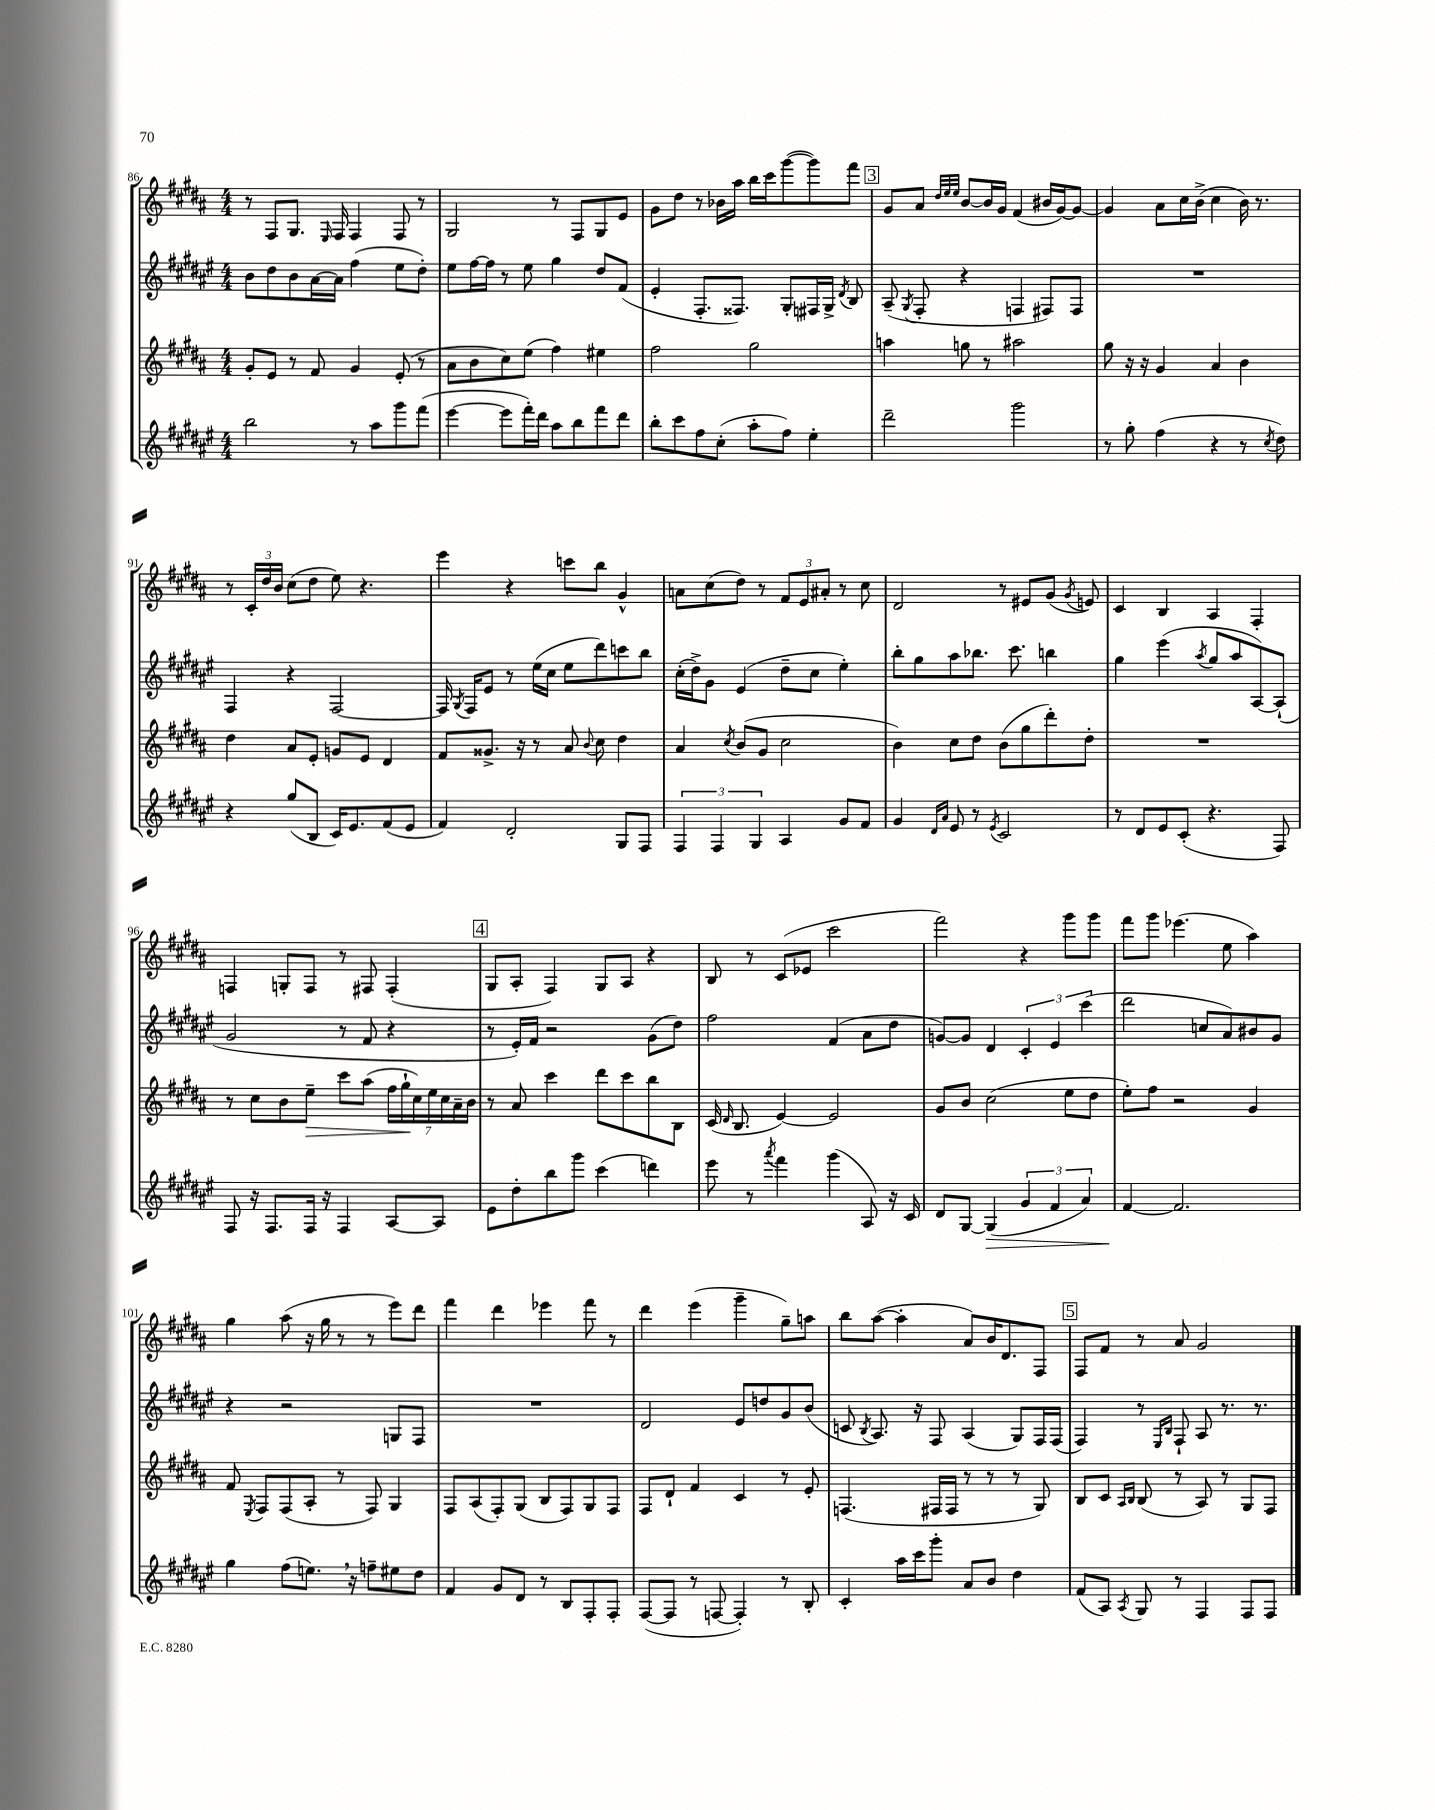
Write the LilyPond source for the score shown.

<<
\new StaffGroup <<
\new Staff = "s0" {
    \clef treble \key b \major \numericTimeSignature \time 4/4
    \autoBeamOff r8 fis8[ gis8.] \grace { e16 } fis16 fis4 fis8 r8 |
    gis2 r8 fis8[ gis8 e'8] |
    gis'8[ dis''8] r8 bes'16[ ais''16] b''16[ cis'''16 gis'''8~( gis'''8) fis'''8] |
    \mark \markup { \box "3" } gis'8[ ais'8] \grace { dis''32[ e''32 e''32] } b'8[~ b'16 gis'16] fis'4( bis'16[ gis'16~) gis'8]~ |
    gis'4 ais'8[ cis''16 b'16]->( cis''4 b'16) r8. |
    r8 \tuplet 3/2 { cis'16[-. dis''16 b'16] } cis''8[( dis''8] e''8) r4. |
    e'''4 r4 c'''8[ b''8] gis'4-^ |
    a'8[ cis''8( dis''8]) r8 \tuplet 3/2 { fis'8[ e'8 ais'8]-. } r8 cis''8 |
    dis'2 r8 eis'8[ gis'8]( \acciaccatura { gis'8 } e'8) |
    cis'4 b4 ais4 fis4-. |
    f4 g8[-. f8] r8 fis8 fis4-.( |
    \mark \markup { \box "4" } gis8[ ais8]-. fis4) gis8[ ais8] r4 |
    b8 r8 cis'8[( ees'8] cis'''2 |
    fis'''2) r4 gis'''8[ gis'''8] |
    fis'''8[ gis'''8] ees'''4.( e''8 ais''4) |
    gis''4 ais''8( r16 gis''16 r8 r8 e'''8[) dis'''8] |
    fis'''4 dis'''4 ees'''4 fis'''8 r8 |
    dis'''4 e'''4( gis'''4-- gis''8[--) a''8] |
    b''8[ ais''8]~( ais''4-. ais'8[) b'16 dis'8. fis8] |
    \mark \markup { \box "5" } fis8[ fis'8] r8 ais'8 gis'2 \bar "|." |
}
\new Staff = "s1" {
    \clef treble \key fis \major \numericTimeSignature \time 4/4
    \autoBeamOff b'8[ dis''8 b'8 ais'16~ ais'16] fis''4( eis''8[ dis''8]-.) |
    eis''8[ fis''16~ fis''16] r8 eis''8 gis''4 dis''8[ fis'8]( |
    eis'4-. fis8.[-. fisis8.]) gis8[-. fis16 gis16]-> \acciaccatura { dis'8 } b8 |
    \mark \markup { \box "3" } ais8--( \acciaccatura { gis8 } fis8-. r4 f4 fis8[) fis8] |
    R1 |
    fis4 r4 fis2~ |
    fis16 \acciaccatura { gis8 } fis16[ eis'8] r8 eis''16[( cis''16] eis''8[ dis'''8) c'''8 b''8] |
    cis''16[-.( dis''16->) gis'8] eis'4( dis''8[-- cis''8] eis''4-.) |
    b''8[-. gis''8 ais''8 bes''8.] cis'''8. b''4 |
    gis''4 eis'''4( \acciaccatura { ais''8 } gis''8[ ais''8 ais8~) ais8]-!( |
    gis'2 r8 fis'8 r4 |
    \mark \markup { \box "4" } r8 eis'16[-.) fis'16] r2 gis'8[( dis''8]) |
    fis''2 fis'4( ais'8[ dis''8] |
    g'8[~) g'8] dis'4 \tuplet 3/2 { cis'4-. eis'4 cis'''4( } |
    dis'''2 c''8[ ais'8) bis'8 gis'8] |
    r4 r2 g8[ fis8] |
    R1 |
    dis'2 eis'8[ d''8 gis'8 b'8]( |
    c'8 \acciaccatura { b8 } ais8.) r16 fis8 ais4( gis8[) fis16 fis16]( |
    \mark \markup { \box "5" } fis4) r8 \grace { eis16[ b16] } fis8-! ais8 r8. r8. \bar "|." |
}
\new Staff = "s2" {
    \clef treble \key b \major \numericTimeSignature \time 4/4
    \autoBeamOff gis'8[-. e'8] r8 fis'8 gis'4 e'8-.( r8 |
    ais'8[ b'8 cis''8) e''8]( fis''4) eis''4 |
    fis''2 gis''2 |
    \mark \markup { \box "3" } a''4 g''8 r8 ais''2 |
    gis''8 r16 r16 gis'4 ais'4 b'4 |
    dis''4 ais'8[ e'8]-. g'8[ e'8] dis'4 |
    fis'8[ gisis'8.]-> r16 r8 ais'8 \appoggiatura { b'8 } cis''8 dis''4 |
    ais'4 \acciaccatura { cis''8 } b'8[( gis'8] cis''2 |
    b'4) cis''8[ dis''8] b'8[( gis''8 dis'''8-.) dis''8]-. |
    R1 |
    r8 cis''8[ b'8 e''8]--\> cis'''8[ ais''8]( \tuplet 7/4 { fis''16[ gis''16-!\! cis''16) e''16 cis''16 ais'16-- b'16] } |
    \mark \markup { \box "4" } r8 ais'8 cis'''4 dis'''8[ cis'''8 b''8 b8] |
    cis'16( \grace { dis'16 } b8. e'4~) e'2 |
    gis'8[ b'8] cis''2( e''8[ dis''8] |
    e''8[-.) fis''8] r2 gis'4 |
    fis'8 \acciaccatura { e8 } fis8[ fis8( ais8]-. r8 fis8) gis4 |
    fis8[ ais8( fis8-.) gis8]( b8[ fis8) gis8 fis8] |
    fis8[ dis'8]-! fis'4 cis'4 r8 e'8-. |
    f4.( fis16[ fis16] r8 r8 r8 gis8) |
    \mark \markup { \box "5" } b8[ cis'8] \grace { ais16[ b16] } b8( r8 ais8) r8 gis8[ fis8] \bar "|." |
}
\new Staff = "s3" {
    \clef treble \key fis \major \numericTimeSignature \time 4/4
    \autoBeamOff b''2 r8 ais''8[ gis'''8 fis'''8]( |
    eis'''4~ eis'''8[ fis'''16-.) dis'''16] ais''8[ b''8 fis'''8 dis'''8] |
    b''8[-. cis'''8 fis''8 cis''8]-.( ais''8[-. fis''8]) eis''4-. |
    \mark \markup { \box "3" } dis'''2-- gis'''2 |
    r8 gis''8-. fis''4( r4 r8 \acciaccatura { cis''8 } dis''8) |
    r4 gis''8[( b8] cis'16[) eis'8. fis'8( eis'8] |
    fis'4) dis'2-. gis8[ fis8] |
    \tuplet 3/2 { fis4 fis4 gis4 } ais4 gis'8[ fis'8] |
    gis'4 \grace { dis'16[ ais'16] } eis'8 r8 \acciaccatura { eis'8 } cis'2 |
    r8 dis'8[ eis'8 cis'8]-.( r4. fis8) |
    fis8 r16 fis8.[ fis16] r16 fis4 ais8[~ ais8] |
    \mark \markup { \box "4" } eis'8[ dis''8-. b''8 gis'''8] cis'''4( d'''4) |
    eis'''8 r8 \acciaccatura { ais'''8 } fis'''4 gis'''4( ais8) r16 cis'16 |
    dis'8[ gis8]~ gis4\>( \tuplet 3/2 { gis'4 fis'4 ais'4) } |
    fis'4~\! fis'2. |
    gis''4 fis''8[( e''8.]) \breathe r16 f''8[-- eis''8 dis''8] |
    fis'4 gis'8[ dis'8] r8 b8[ fis8-. fis8]-. |
    fis8[~( fis8] r8 f8~ f4-.) r8 b8-. |
    cis'4-. ais''16[ cis'''16 gis'''8]-. ais'8[ b'8] dis''4 |
    \mark \markup { \box "5" } fis'8[( ais8]) \acciaccatura { ais8 } gis8 r8 fis4 fis8[ fis8] \bar "|." |
}
>>
>>
\layout { \context { \Score currentBarNumber = #86 } }
